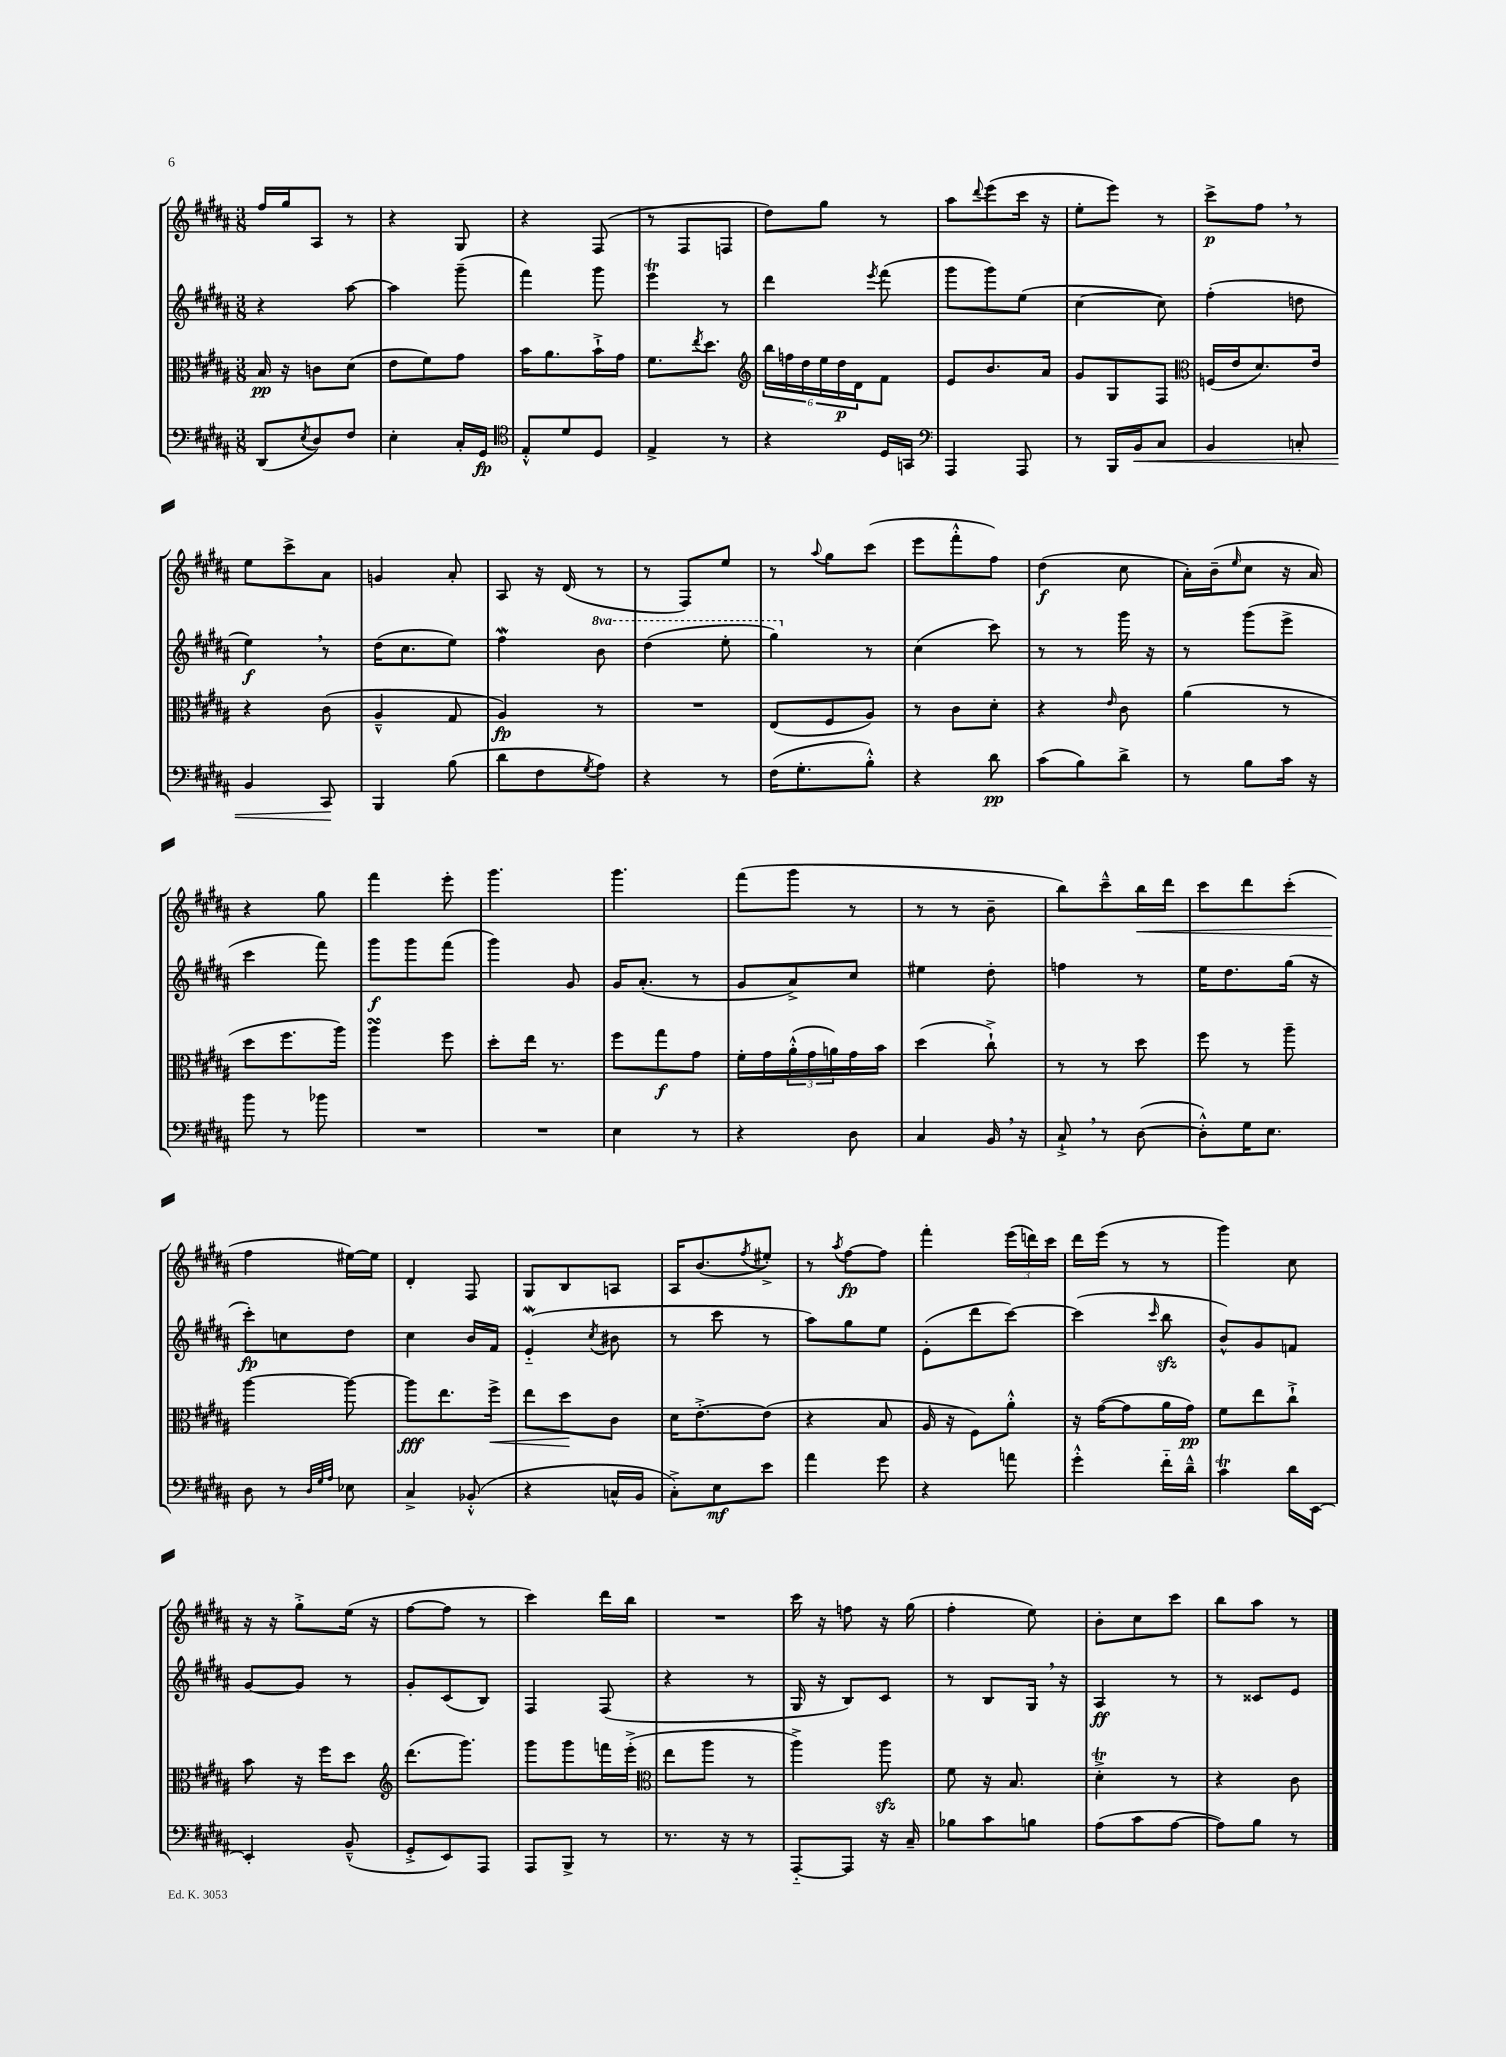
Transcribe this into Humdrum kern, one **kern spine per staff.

**kern	**dynam	**kern	**dynam	**kern	**dynam	**kern	**dynam
*part4	*part4	*part3	*part3	*part2	*part2	*part1	*part1
*staff4	*staff4	*staff3	*staff3	*staff2	*staff2	*staff1	*staff1
*clefF4	*	*clefC3	*	*clefG2	*	*clefG2	*
*k[f#c#g#d#a#]	*	*k[f#c#g#d#a#]	*	*k[f#c#g#d#a#]	*	*k[f#c#g#d#a#]	*
*M3/8	*	*M3/8	*	*M3/8	*	*M3/8	*
=105	=105	=105	=105	=105	=105	=105	=105
(8DD#/L	.	16B/	pp	4r	.	16ff#/LL	.
.	.	16r	.	.	.	16gg#/J	.
8qE/	.	.	.	.	.	.	.
8D#/)	.	8cn\L	.	.	.	8A#/J	.
8F#/J	.	(8d#\J	.	[8aa#\	.	8r	.
=106	=106	=106	=106	=106	=106	=106	=106
4E'\	.	8e\L	.	4aa#\]	.	4r	.
.	.	8f#\)	.	.	.	.	.
16C#'/LL	.	8g#\J	.	(8ggg#~\	.	8G#/	.
16GG#/JJ	fp	.	.	.	.	.	.
=107	=107	=107	=107	=107	=107	=107	=107
*clefC4	*	*	*	*	*	*	*
8E'^^/L	.	16b\KL	.	4fff#\)	.	4r	.
.	.	8.a#\	.	.	.	.	.
8d#/	.	.	.	.	.	.	.
8D#/J	.	16b`^\L	.	8ggg#\	.	(8F#/	.
.	.	16g#\JJ	.	.	.	.	.
=108	=108	=108	=108	=108	=108	=108	=108
4E^/	.	8.f#\L	.	4eeeT\	.	8r	.
.	.	.	.	.	.	8F#/L	.
.	.	8qee/	.	.	.	.	.
.	.	8.dd#\J	.	.	.	.	.
8r	.	.	.	8r	.	8Fn/J	.
=109	=109	=109	=109	=109	=109	=109	=109
*	*	*clefG2	*	*	*	*	*
4r	.	24bb\LL	.	4ddd#\	.	8dd#\L)	.
.	.	24ffn\	.	.	.	.	.
.	.	24dd#\	.	.	.	.	.
.	.	24ee\	.	.	.	8gg#\J	.
.	.	24dd#\	p	.	.	.	.
.	.	24d#\J	.	.	.	.	.
.	.	.	.	8qeee/	.	.	.
16D#/LL	.	8f#\J	.	(8fff#\	.	8r	.
16GGn/JJ	.	.	.	.	.	.	.
=110	=110	=110	=110	=110	=110	=110	=110
*clefF4	*	*	*	*	*	*	*
4AAA#/	.	8e/L	.	8ggg#\L	.	8aa#\L	.
.	.	.	.	.	.	8qqddd#/	.
.	.	8.b/	.	8ggg#\)	.	(8eee\	.
8AAA#/	.	.	.	(8ee\J	.	16ccc#\Jk	.
.	.	16a#/Jk	.	.	.	16r	.
=111	=111	=111	=111	=111	=111	=111	=111
8r	.	8g#/L	.	[4cc#\	.	8ee'\L	.
16BBB/LL	.	8G#/	.	.	.	8eee\J)	.
!	!LO:HP:b	!	!	!	!	!	!
16BB/J	<	.	.	.	.	.	.
8C#/J	.	8F#/J	.	8cc#\])	.	8r	.
=112	=112	=112	=112	=112	=112	=112	=112
*	*	*clefC3	*	*	*	*	*
4BB/	.	(16Fn/LL	.	(4ff#'\	.	8ccc#^\L	p
.	.	16e/J	.	.	.	.	.
.	.	8.d#/)	.	.	.	8ff#,\J	.
8Cn'/	.	.	.	8ddn\	.	8r	.
.	.	16e/Jk	.	.	.	.	.
!!LO:LB:g=z
=113	=113	=113	=113	=113	=113	=113	=113
4BB/	.	4r	.	4ee,\)	f	8ee\L	.
.	.	.	.	.	.	8ccc#^\	.
8CC#/	.	(8c#\	.	8r	.	8a#\J	.
.	[	.	.	.	.	.	.
=114	=114	=114	=114	=114	=114	=114	=114
4BBB/	.	4A#~^^/	.	(16dd#\KL	.	4gn/	.
.	.	.	.	8.cc#\	.	.	.
(8B\	.	8G#/	.	8ee\J)	.	8a#'/	.
=115	=115	=115	=115	=115	=115	=115	=115
8d#\L	.	4A#/)	fp	4ff#W\	.	8A#/	.
8F#\	.	.	.	.	.	16r	.
.	.	.	.	.	.	(16d#/	.
8qG#/	.	.	.	.	.	.	.
*	*	*	*	*8va	*	*	*
8A#\J)	.	8r	.	8bb\	.	8r	.
=116	=116	=116	=116	=116	=116	=116	=116
4r	.	4.r	.	(4ddd#\	.	8r	.
.	.	.	.	.	.	8F#/L)	.
8r	.	.	.	8eee'\	.	8ee/J	.
=117	=117	=117	=117	=117	=117	=117	=117
(16F#\KL	.	(8E/L	.	4ggg#\)	.	8r	.
8.G#'\	.	.	.	.	.	.	.
.	.	.	.	.	.	8qqaa#/	.
.	.	8F#/	.	.	.	8gg#\L	.
*	*	*	*	*X8va	*	*	*
8B'^^\J)	.	8A#/J)	.	8r	.	(8ccc#\J	.
=118	=118	=118	=118	=118	=118	=118	=118
4r	.	8r	.	(4cc#\	.	8eee\L	.
.	.	8c#\L	.	.	.	8fff#'^^\	.
8d#\	pp	8d#'\J	.	8ccc#\)	.	8ff#\J)	.
=119	=119	=119	=119	=119	=119	=119	=119
(8c#\L	.	4r	.	8r	.	(4dd#\	f
8B\)	.	.	.	8r	.	.	.
.	.	16qqe/	.	.	.	.	.
8d#^\J	.	8c#\	.	16ggg#\	.	8cc#\	.
.	.	.	.	16r	.	.	.
=120	=120	=120	=120	=120	=120	=120	=120
8r	.	(4a#\	.	8r	.	16a#'\LL)	.
.	.	.	.	.	.	(16b~\J	.
.	.	.	.	.	.	16qqee/	.
8B\L	.	.	.	(8ggg#\L	.	8cc#\J	.
16c#\Jk	.	8r	.	8eee^\J	.	16r	.
16r	.	.	.	.	.	16a#/)	.
!!LO:LB:g=z
=121	=121	=121	=121	=121	=121	=121	=121
8b\	.	8dd#\L	.	4ccc#\	.	4r	.
8r	.	8.ff#\	.	.	.	.	.
8b-X\	.	.	.	8fff#\)	.	8gg#\	.
.	.	16aa#\Jk)	.	.	.	.	.
=122	=122	=122	=122	=122	=122	=122	=122
4.r	.	4aa#sSsS\	.	8ggg#\L	f	4fff#\	.
.	.	.	.	8ggg#\	.	.	.
.	.	8ff#\	.	(8fff#\J	.	8eee'\	.
=123	=123	=123	=123	=123	=123	=123	=123
4.r	.	8dd#'\L	.	4ggg#\)	.	4.ggg#\	.
.	.	16ee\Jk	.	.	.	.	.
.	.	8.r	.	.	.	.	.
.	.	.	.	8g#/	.	.	.
=124	=124	=124	=124	=124	=124	=124	=124
4E\	.	8ff#\L	.	16g#/KL	.	4.ggg#\	.
.	.	.	.	(8.a#'/J	.	.	.
.	.	8gg#\	f	.	.	.	.
8r	.	8g#\J	.	8r	.	.	.
=125	=125	=125	=125	=125	=125	=125	=125
4r	.	16f#'\LL	.	8g#/L	.	(8fff#\L	.
.	.	16g#\	.	.	.	.	.
.	.	(24a#'^^\	.	8a#^/)	.	8ggg#\J	.
.	.	24g#\	.	.	.	.	.
.	.	24an\)	.	.	.	.	.
8D#\	.	16g#\	.	8cc#/J	.	8r	.
.	.	16b\JJ	.	.	.	.	.
=126	=126	=126	=126	=126	=126	=126	=126
4C#/	.	(4dd#\	.	4ee#X\	.	8r	.
.	.	.	.	.	.	8r	.
16BB,/	.	8cc#`^\)	.	8dd#'\	.	8b~\	.
16r	.	.	.	.	.	.	.
=127	=127	=127	=127	=127	=127	=127	=127
8C#`^,/	.	8r	.	4ffn\	.	8bb\L)	.
8r	.	8r	.	.	.	8ccc#~^^\	.
!	!	!	!	!	!	!	!LO:HP:b
([8D#\	.	8dd#\	.	8r	.	16bb\L	<
.	.	.	.	.	.	16ddd#\JJ	.
=128	=128	=128	=128	=128	=128	=128	=128
8D#'^^\L])	.	8ff#\	.	16ee\KL	.	8ccc#\L	.
.	.	.	.	8.dd#\	.	.	.
16G#\K	.	8r	.	.	.	8ddd#\	.
8.E\J	.	.	.	.	.	.	.
.	.	8aa#~\	.	(16gg#\Jk	.	(8ccc#'\J	.
.	.	.	.	16r	.	.	.
!!LO:LB:g=z
=129	=129	=129	=129	=129	=129	=129	=129
8D#\	.	[4aa#\	.	8ccc#'\L)	fp	4ff#\	.
8r	.	.	.	8ccn\	.	.	.
32qqD#/LLL	.	.	.	.	.	.	.
32qqG#/	.	.	.	.	.	.	.
32qqA#/JJJ	.	.	.	.	.	.	.
8E-X\	.	8aa#\_	.	8dd#\J	.	[16ee#X\LL)	[
.	.	.	.	.	.	16ee#\JJ]	.
=130	=130	=130	=130	=130	=130	=130	=130
4C#^/	.	8aa#\L]	fff	4cc#\	.	4d#'/	.
.	.	8.ee\	.	.	.	.	.
(8BB-X'^^/	.	.	.	16b/LL	.	8F#/	.
!	!	!	!LO:HP:b	!	!	!	!
.	.	16ff#^\Jk	<	16f#/JJ	.	.	.
=131	=131	=131	=131	=131	=131	=131	=131
4r	.	8ee\L	.	(4ew/	.	8G#/L	.
.	.	8dd#\	.	.	.	8B/	.
.	.	.	.	8qcc#/	.	.	.
16Cn^^/LL	.	8c#\J	[	8b#X\	.	8An/J	.
16BB/JJ	.	.	.	.	.	.	.
=132	=132	=132	=132	=132	=132	=132	=132
8C#'^\L)	.	16d#\KL	.	8r	.	16A#/KL	.
.	.	[8.e'^\	.	.	.	(8.b/	.
8E\	mf	.	.	8ccc#\	.	.	.
.	.	.	.	.	.	8qff#/	.
8e\J	.	(8e\J]	.	8r	.	8ee#X'^/J)	.
=133	=133	=133	=133	=133	=133	=133	=133
4a#\	.	4r	.	8aa#\L)	.	8r	.
.	.	.	.	.	.	8qaa#/	.
.	.	.	.	8gg#\	.	[8ff#\L	fp
8g#\	.	8B/	.	8ee\J	.	8ff#\J]	.
=134	=134	=134	=134	=134	=134	=134	=134
4r	.	16A#/	.	(8e'\L	.	4fff#'\	.
.	.	16r	.	.	.	.	.
.	.	8F#\L)	.	8ddd#\	.	.	.
8an\	.	8a#'^^\J	.	[8ccc#\J)	.	(24eee\LL	.
.	.	.	.	.	.	24dddn\)	.
.	.	.	.	.	.	24ccc#\JJ	.
=135	=135	=135	=135	=135	=135	=135	=135
4g#'^^\	.	16r	.	(4ccc#\]	.	16ddd#\LL	.
.	.	([16g#\KL	.	.	.	(16eee\JJ	.
.	.	8g#\]	.	.	.	8r	.
.	.	.	.	16qqccc#/	.	.	.
16f#\LL	.	16a#\L	.	8bbzz\	.	8r	.
16d#~^^\JJ	.	16g#\JJ)	pp	.	.	.	.
=136	=136	=136	=136	=136	=136	=136	=136
4c#T\	.	8f#\L	.	8b^^/L)	.	4ggg#\)	.
.	.	8ee\	.	8g#/	.	.	.
16d#\LL	.	8cc#`^\J	.	8fn/J	.	8cc#\	.
[16EE\JJ	.	.	.	.	.	.	.
!!LO:LB:g=z
=137	=137	=137	=137	=137	=137	=137	=137
4EE'/]	.	8b\	.	[8g#/L	.	16r	.
.	.	.	.	.	.	16r	.
.	.	16r	.	8g#/J]	.	8gg#'^\L	.
.	.	16ff#\KL	.	.	.	.	.
(8BB~^^/	.	8dd#\J	.	8r	.	(16ee\Jk	.
.	.	.	.	.	.	16r	.
=138	=138	=138	=138	=138	=138	=138	=138
*	*	*clefG2	*	*	*	*	*
8GG#'^/L	.	(8.ddd#\L	.	8g#'/L	.	[8ff#\L	.
8EE/)	.	.	.	(8c#/	.	8ff#\J]	.
.	.	8.ggg#\J)	.	.	.	.	.
8AAA#/J	.	.	.	8B/J)	.	8r	.
=139	=139	=139	=139	=139	=139	=139	=139
8AAA#/L	.	8ggg#\L	.	4F#/	.	4ccc#\)	.
8BBB^/J	.	8ggg#\	.	.	.	.	.
8r	.	16fffn\L	.	(8F#/	.	16ddd#\LL	.
.	.	(16eee'^\JJ	.	.	.	16bb\JJ	.
=140	=140	=140	=140	=140	=140	=140	=140
*	*	*clefC3	*	*	*	*	*
8.r	.	8ee\L	.	4r	.	4.r	.
.	.	8aa#\J	.	.	.	.	.
16r	.	.	.	.	.	.	.
8r	.	8r	.	8r	.	.	.
=141	=141	=141	=141	=141	=141	=141	=141
[8AAA#/L	.	4aa#^\)	.	16G#/	.	16ccc#\	.
.	.	.	.	16r	.	16r	.
8AAA#/J]	.	.	.	8B/L)	.	8ffn\	.
16r	.	8aa#zz\	.	8c#/J	.	16r	.
16C#~/	.	.	.	.	.	(16gg#\	.
=142	=142	=142	=142	=142	=142	=142	=142
8B-X\L	.	8f#\	.	8r	.	4ff#'\	.
8c#\	.	16r	.	8B/L	.	.	.
.	.	8.B/	.	.	.	.	.
8Bn\J	.	.	.	16G#,/Jk	.	8ee\)	.
.	.	.	.	16r	.	.	.
=143	=143	=143	=143	=143	=143	=143	=143
(8A#\L	.	4d#t'^\	.	4A#/	ff	8b'\L	.
8c#\	.	.	.	.	.	8cc#\	.
[8A#\J	.	8r	.	8r	.	8ccc#\J	.
=144	=144	=144	=144	=144	=144	=144	=144
8A#\L])	.	4r	.	8r	.	8bb\L	.
8B\J	.	.	.	8c##X/L	.	8aa#\J	.
8r	.	8c#\	.	8e/J	.	8r	.
==	==	==	==	==	==	==	==
*-	*-	*-	*-	*-	*-	*-	*-
